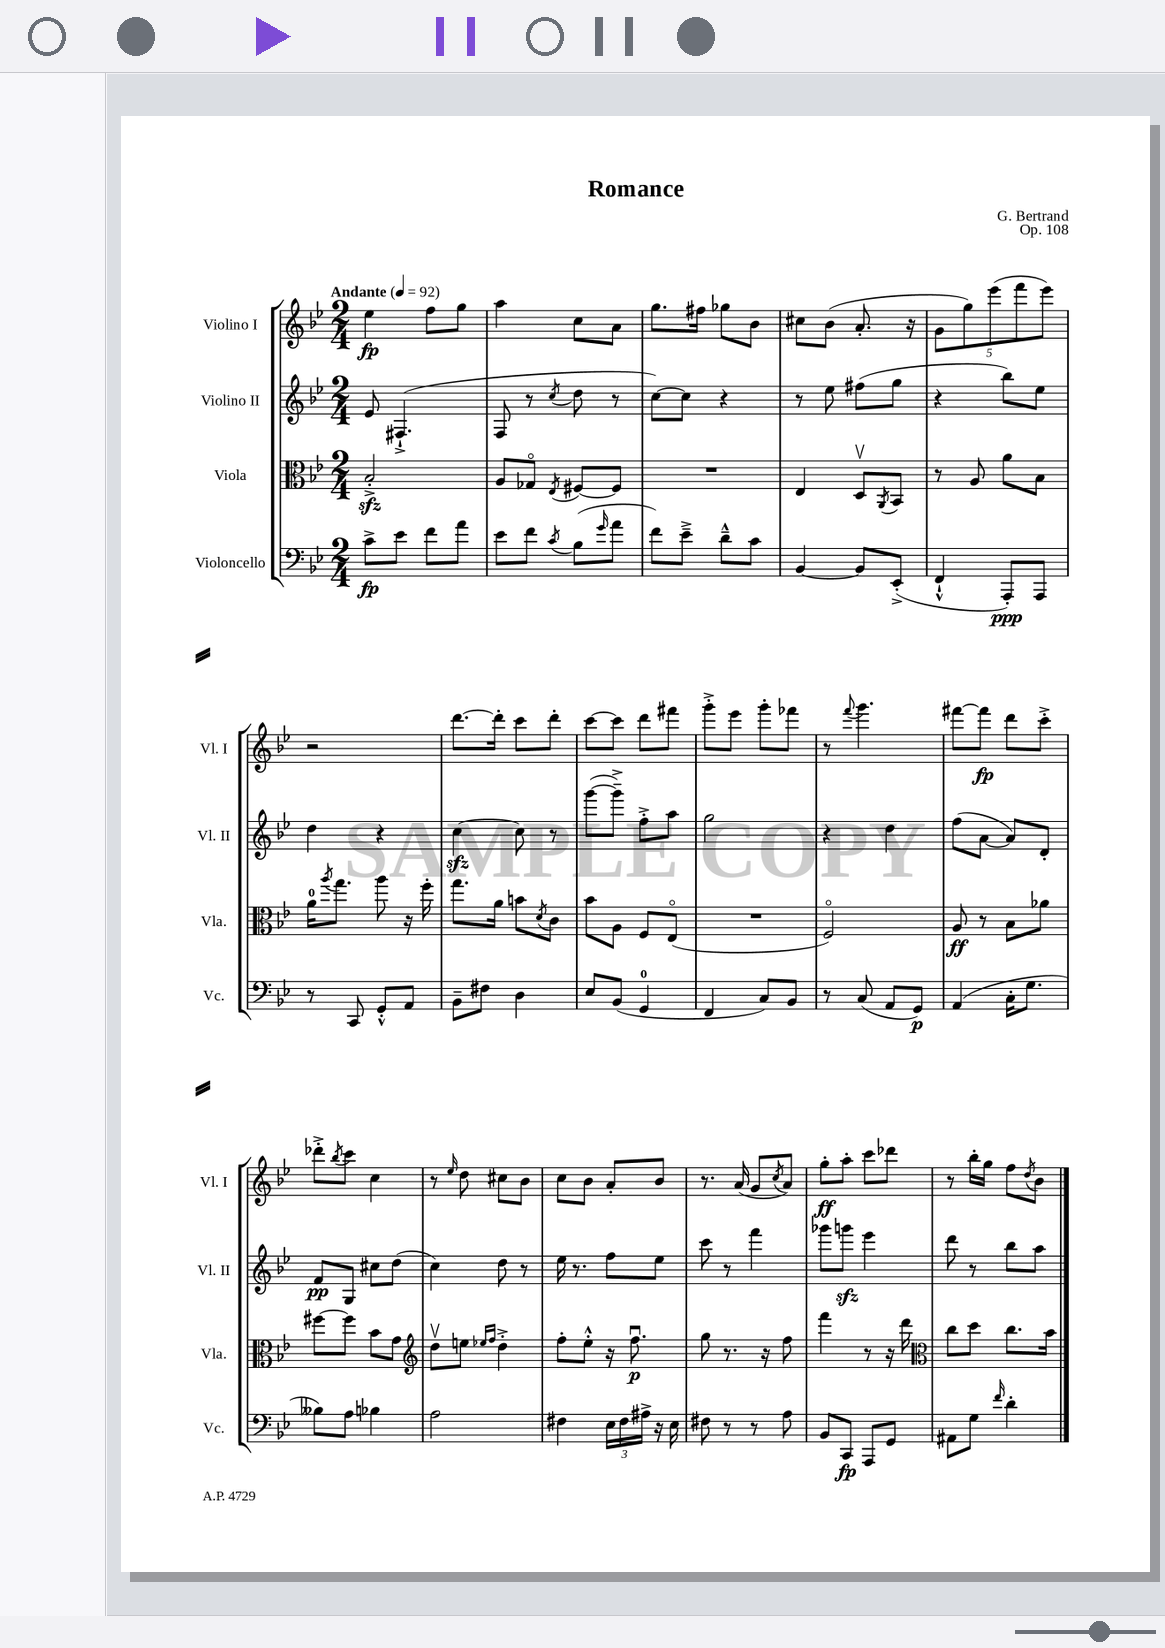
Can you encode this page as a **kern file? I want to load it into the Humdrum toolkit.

**kern	**kern	**kern	**kern
*staff4	*staff3	*staff2	*staff1
*clefF4	*clefC3	*clefG2	*clefG2
*k[b-e-]	*k[b-e-]	*k[b-e-]	*k[b-e-]
*M2/4	*M2/4	*M2/4	*M2/4
*MM92	*MM92	*MM92	*MM92
8c^	2B-'^	8e-	4ee-
8e-	.	(4.F#`^	.
8f	.	.	8ff
8a	.	.	8gg
=	=	=	=
8e-	8A	8F	4aa
8f	8G-o	8r	.
8qc	8qE-	8qcc	.
(8B-	[8F#	8dd	8cc
16qqg	.	.	.
8a	8F#]	8r	8a
=	=	=	=
8f)	2r	[8cc)	8.gg
8e-~^	.	8cc]	.
.	.	.	16ff#
8d~^^	.	4r	8gg-
8c	.	.	8b-
=	=	=	=
[4BB-	4E-	8r	8cc#
.	.	8ee-	(8b-
8BB-]	8Dv	(8ff#	8.a'
.	8qAA	.	.
(8EE-'^	8BB-	8gg	.
.	.	.	16r
=	=	=	=
4FF`^^	8r	4r	10g
.	.	.	10gg)
.	8A	.	.
.	.	.	(10eee-
8AAA')	8a	8bb-)	.
.	.	.	10fff
8AAA	8B-	8ee-	.
.	.	.	10eee-)
=	=	=	=
8r	16a	4dd	2r
.	8qaa	.	.
.	8.gg	.	.
8CC	.	.	.
8GG'^^	8aa	4r	.
8AA	16r	.	.
.	16ff'	.	.
=	=	=	=
8BB-~	8.gg	[4cc	[8.ddd
8F#	.	.	.
.	16a	.	16ddd']
4D	8b	8cc]	8ccc
.	8qd	.	.
.	8c	8r	8ddd'
=	=	=	=
8E-	8b-	([8ggg	[8ccc
(8BB-	8A	8ggg~^])	8ccc]
4GG	8F	8ff'^	8ddd
.	(8E-o	8aa	8fff#
=	=	=	=
4FF	2r	2gg	8ggg'^
.	.	.	8eee-
8C)	.	.	8ggg'
8BB-	.	.	8fff-
=	=	=	=
8r	2Fo)	4r	8r
.	.	.	8qqfff
(8C	.	.	4.ggg
8AA	.	4dd	.
8GG)	.	.	.
=	=	=	=
(4AA	8A	(8ff	[8fff#
.	8r	[8a	8fff#]
16C'	8B-	8a])	8ddd
8.G	.	.	.
.	8a-	8d'	8ccc'^
=	=	=	=
8B--)	[8ff#	8f	8ddd-'^
.	.	.	8qbb-
8A	8ff#]	8G	8ccc
4B-	8b-	8cc#	4cc
.	8g	(8dd	.
=	=	=	=
*	*clefG2	*	*
2A	8ddv	4cc)	8r
.	.	.	16qqee-
.	8ee	.	8dd
.	16qqee-	.	.
.	16qqff	.	.
.	4dd'^	8dd	8cc#
.	.	8r	8b-
=	=	=	=
4F#	8ff'	16ee-	8cc
.	.	8.r	.
.	8ee-'^^	.	8b-
24E-	16r	8ff	8a'
24F#	.	.	.
.	8.ffu	.	.
24A#^	.	.	.
16r	.	8ee-	8b-
16E-	.	.	.
=	=	=	=
8F#	8gg	8ccc	8.r
8r	8.r	8r	.
.	.	.	(16a
8r	.	4fff	8g
.	16r	.	.
.	.	.	8qcc
8A	8ff	.	8a)
=	=	=	=
8BB-	4fff	8ggg-	8gg'
8CC	.	8ggg	8aa'
8AAA	8r	4eee-	8ccc
8GG	16r	.	8ddd-
.	16ddd	.	.
=	=	=	=
*	*clefC3	*	*
8AA#	8cc	8ddd	8r
8G	8dd	8r	16bb-'
.	.	.	16gg
16qqf	.	.	.
4d'	8.cc	8bb-	8ff
.	.	.	8qdd
.	.	8aa	8b-
.	16b-	.	.
==	==	==	==
*-	*-	*-	*-
